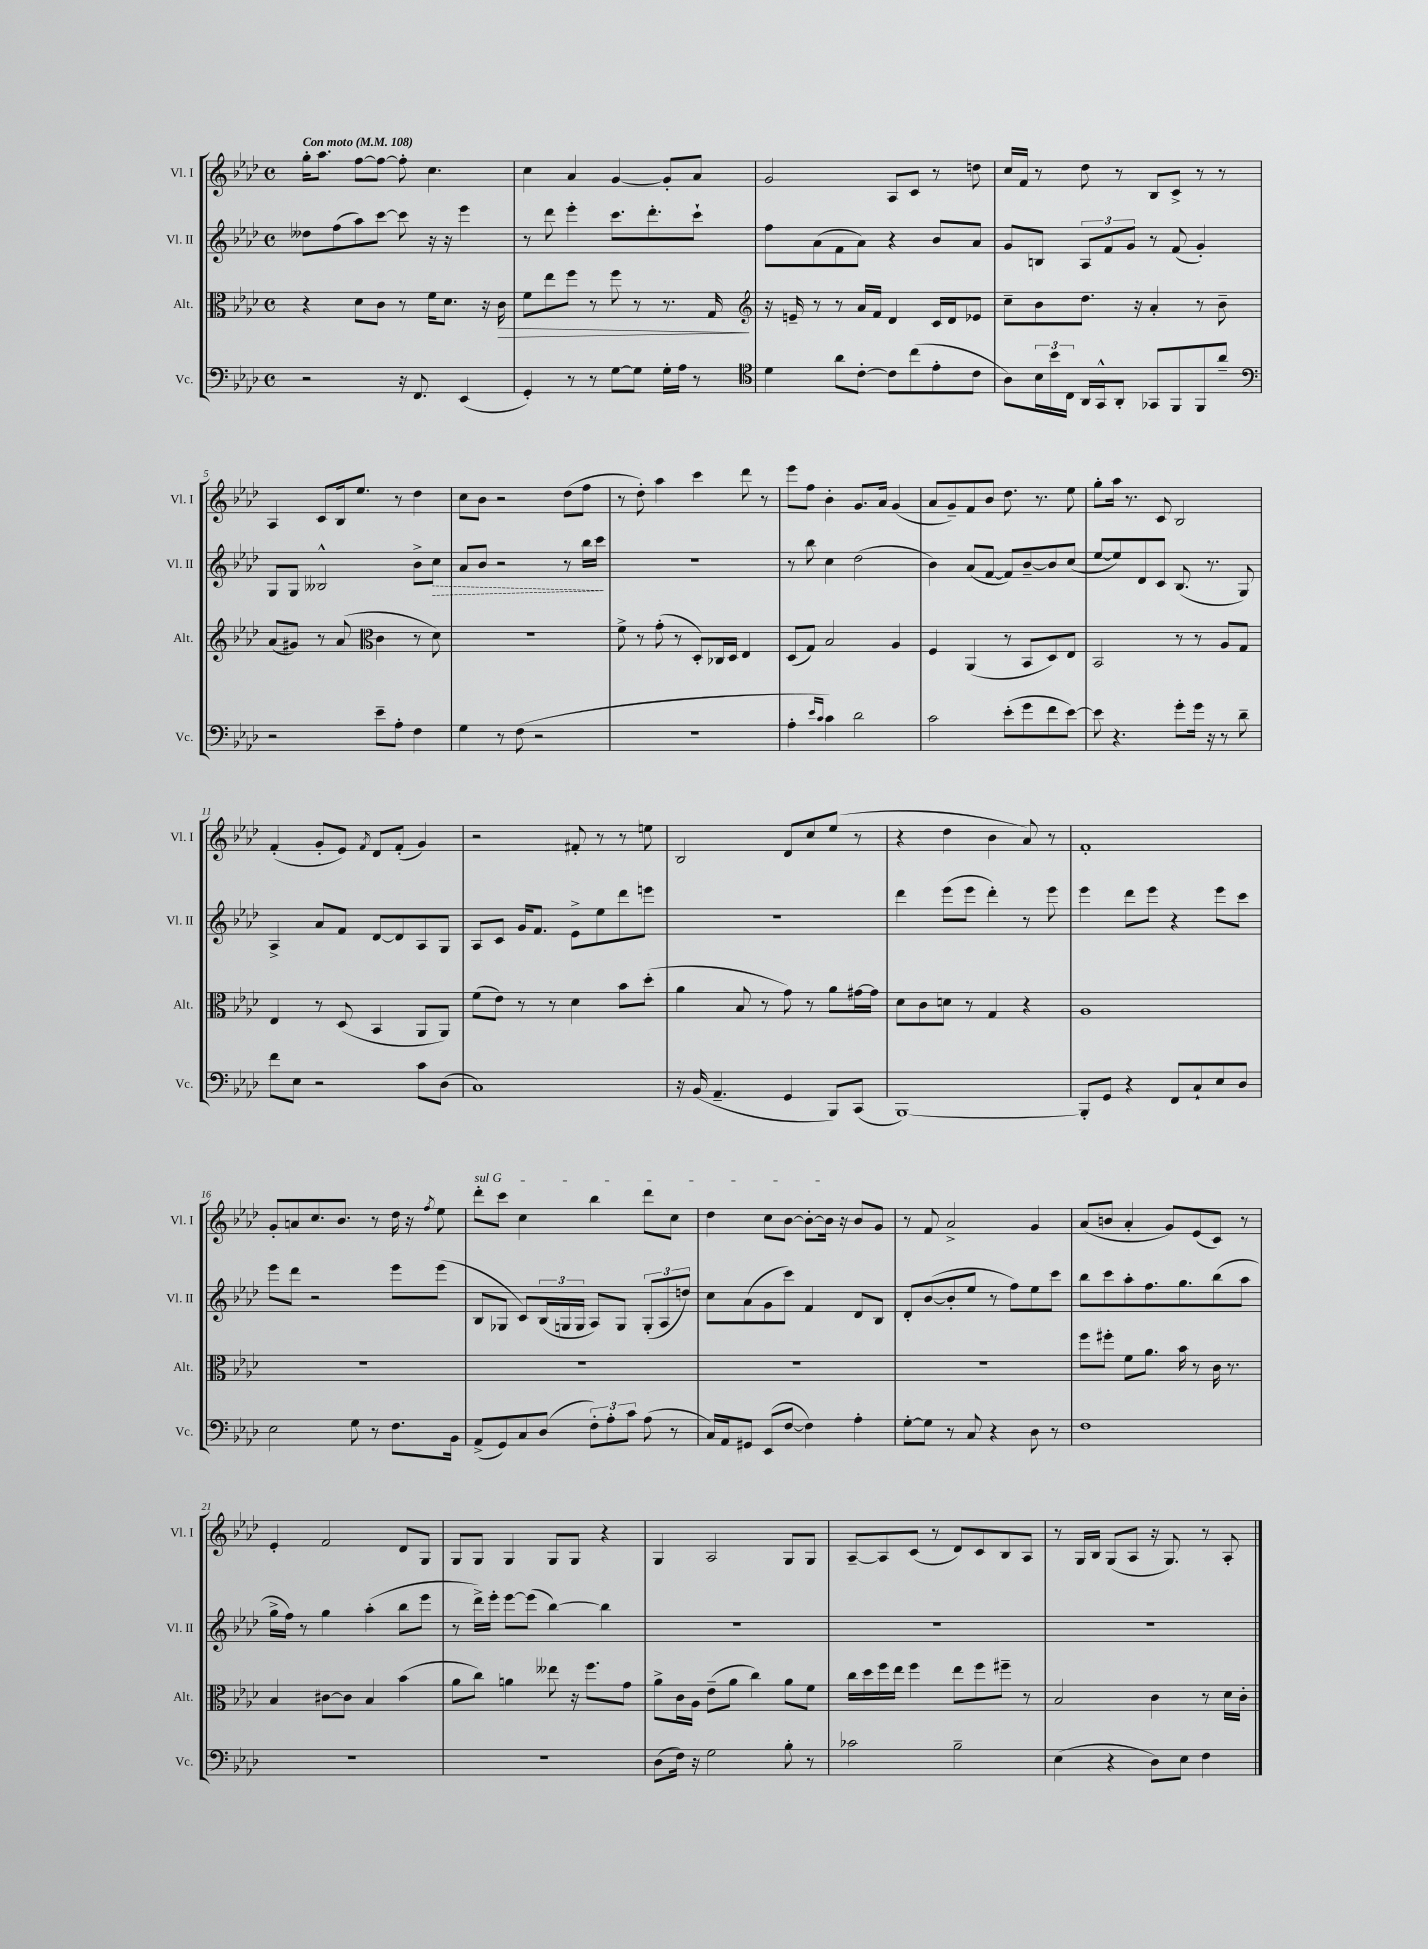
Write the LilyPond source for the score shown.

<<
\new StaffGroup <<
\new Staff = "s0" \with { instrumentName = "Vl. I" shortInstrumentName = "Vl. I" } {
    \clef treble \key aes \major \defaultTimeSignature \time 4/4 \tempo "Con moto" 4 = 108
    g''16-. aes''8. f''8~ f''8~ f''8-. c''4. |
    c''4 aes'4 g'4~ g'8-. aes'8 |
    g'2 aes8 c'8 r8 d''8 |
    c''16 f'16 r8 des''8 r8 bes8 c'8-> r8 r8 |
    aes4 c'8 bes16 ees''8. r8 des''4 |
    c''8 bes'8 r2 des''8( f''8 |
    r8 des''8-.) aes''4 c'''4 des'''8 r8 |
    ees'''8 f''8 bes'4-. g'8. aes'16 g'4( |
    aes'8 g'8--) f'8 bes'8 des''8. r8. ees''8 |
    g''8-. aes''16 r8. c'8 bes2 |
    f'4-.( g'8-. ees'8) \acciaccatura { f'8 } des'8 f'8-.( g'4) |
    r2 fis'8-. r8 r8 e''8 |
    bes2 des'8 c''8 ees''8( r8 |
    r4 des''4 bes'4 aes'8) r8 |
    f'1-. |
    g'8-. a'8 c''8. bes'8. r8 des''16 r16 \acciaccatura { f''8 } ees''8 |
    \once \override TextSpanner.bound-details.left.text = \markup { \italic "sul G" } des'''8-.\startTextSpan c'''8 c''4 bes''4 des'''8 c''8 |
    des''4 c''8 bes'8~ bes'8~-. bes'16\stopTextSpan r16 bes'8 g'8 |
    r8 f'8 aes'2-> g'4 |
    aes'8( b'8 aes'4-. g'8) ees'8( c'8) r8 |
    ees'4-. f'2 des'8 g8 |
    g8 g8 g4 g8 g8 r4 |
    g4 aes2 g8 g8 |
    aes8~-- aes8 c'8( r8 des'8) c'8 bes8 aes8 |
    r8 g16 bes16 g8( aes8 r16 g8.) r8 aes8-. \bar "|." |
}
\new Staff = "s1" \with { instrumentName = "Vl. II" shortInstrumentName = "Vl. II" } {
    \clef treble \key aes \major \defaultTimeSignature \time 4/4
    deses''8 f''8( aes''8) c'''8~ c'''8 r16 r16 ees'''4 |
    r8 des'''8 ees'''4-. c'''8. des'''8.-. c'''8-! |
    f''8 aes'8( f'8 aes'8) r4 bes'8 aes'8 |
    g'8 b8 \tuplet 3/2 { aes8 f'8 g'8 } r8 f'8( g'4-.) |
    g8 g8 beses2-^ bes'8-> \once \override Hairpin.style = #'dashed-line c''8\> |
    aes'8 bes'8 r2 r8 bes''16 c'''16\! |
    R1 |
    r8 bes''8 c''4 des''2( |
    bes'4) aes'8( f'8~ f'8) bes'8~-- bes'8 c''8( |
    ees''8~ ees''8) des'8 c'8 bes8.( r8. g8) |
    aes4-> aes'8 f'8 des'8~ des'8 aes8 g8 |
    aes8 c'8 g'16 f'8. ees'8-> ees''8 des'''8 e'''8 |
    R1 |
    des'''4 ees'''8( ees'''8 des'''4-.) r8 ees'''8 |
    ees'''4 des'''8 ees'''8 r4 ees'''8 c'''8 |
    ees'''8 des'''8 r2 ees'''8 ees'''8( |
    bes8 ges8 c'8) \tuplet 3/2 { bes16( g16 g16 } aes8) g8 \tuplet 3/2 { g8-.( aes8 d''8) } |
    c''8 aes'8( g'8 c'''8) f'4 des'8 bes8 |
    des'8-. bes'8~( bes'8-. ees''8 r8 f''8) ees''8 c'''8 |
    bes''8 c'''8 aes''8-. f''8. g''8. bes''8( aes''8 |
    g''16-> f''16) r8 g''4 aes''4-.( bes''8 ees'''8 |
    r8 des'''16->) ees'''16-. ees'''8~ ees'''8( bes''4~) bes''4 |
    R1 |
    R1 |
    R1 \bar "|." |
}
\new Staff = "s2" \with { instrumentName = "Alt." shortInstrumentName = "Alt." } {
    \clef alto \key aes \major \defaultTimeSignature \time 4/4
    r4 des'8 c'8 r8 f'16 des'8. r16 c'16\> |
    f'8 ees''8 f''8 r8 f''8 r8 r8. g16\! |
    \clef treble r16 e'16-- r8 r8 aes'16 f'16 des'4 c'16 des'16 ees'8 |
    c''8-- bes'8 des''8. r16 aes'4-. r8 bes'8-- |
    aes'8( gis'8) r8 aes'8( \clef alto c'4 r8 des'8) |
    r1 |
    f'8-> r8 g'8-.( r8 des8-.) ces16 des16 ees4 |
    des8( g8) bes2 aes4 |
    f4 aes,4( r8 bes,8 des8) ees8 |
    bes,2 r8 r8 aes8 g8 |
    ees4 r8 des8( bes,4 aes,8 aes,8) |
    f'8( ees'8) r8 r8 des'4 bes'8 des''8-.( |
    aes'4 bes8 r8 g'8) r8 aes'8 gis'16~ gis'16 |
    des'8 c'8 d'8 r8 g4 r4 |
    aes1 |
    R1 |
    R1 |
    R1 |
    R1 |
    f''8 fis''8-. f'8 aes'8. bes'16 r8 c'16 r8. |
    bes4 cis'8~ cis'8 bes4 bes'4( |
    aes'8 c''8) a'4 eeses''8 r16 f''8. g'8 |
    aes'8-> c'16 aes16 ees'8--( aes'8 c''4) aes'8 f'8 |
    c''16 des''16 f''16 ees''16 f''4 ees''8 f''8 fis''8-- r8 |
    bes2 c'4 r8 des'16 c'16-. \bar "|." |
}
\new Staff = "s3" \with { instrumentName = "Vc." shortInstrumentName = "Vc." } {
    \clef bass \key aes \major \defaultTimeSignature \time 4/4
    r2 r16 f,8. ees,4( |
    g,4-.) r8 r8 g8~ g8 g16-. aes16 r8 |
    \clef tenor des'4 aes'8 c'8~-. c'8 c''8( ees'8-. c'8 |
    aes8) \tuplet 3/2 { bes16 bes'16 c16 } aes,16 g,16-^ aes,8-. ges,8 f,8 f,8 aes'8-- |
    \clef bass r2 ees'8-- aes8-. f4 |
    g4 r8 f8( r2 |
    R1 |
    aes4-. \grace { ees'16 c'16 } c'4) des'2 |
    c'2 ees'8-.( g'8 f'8 ees'8~) |
    ees'8 r4. g'8-. g'16 r16 r8 des'8-- |
    f'8 ees8 r2 c'8 des8( |
    c1) |
    r16 bes,16( aes,4.-- g,4 bes,,8) c,8( |
    bes,,1~) |
    bes,,8-. g,8 r4 f,8 c8-! ees8 des8 |
    ees2 g8 r8 f8. bes,16 |
    aes,8->( g,8) c8 des8( \tuplet 3/2 { f8-.) aes8-. c'8 } aes8( r8 |
    c16) aes,16 gis,8 ees,8( f8~ f4) aes4-. |
    g8~-. g8 r8 c8 r4 des8 r8 |
    f1 |
    R1 |
    r1 |
    des8( f16) r16 g2 bes8-. r8 |
    ces'2 bes2-- |
    ees4( r4 des8) ees8 f4 \bar "|." |
}
>>
>>
